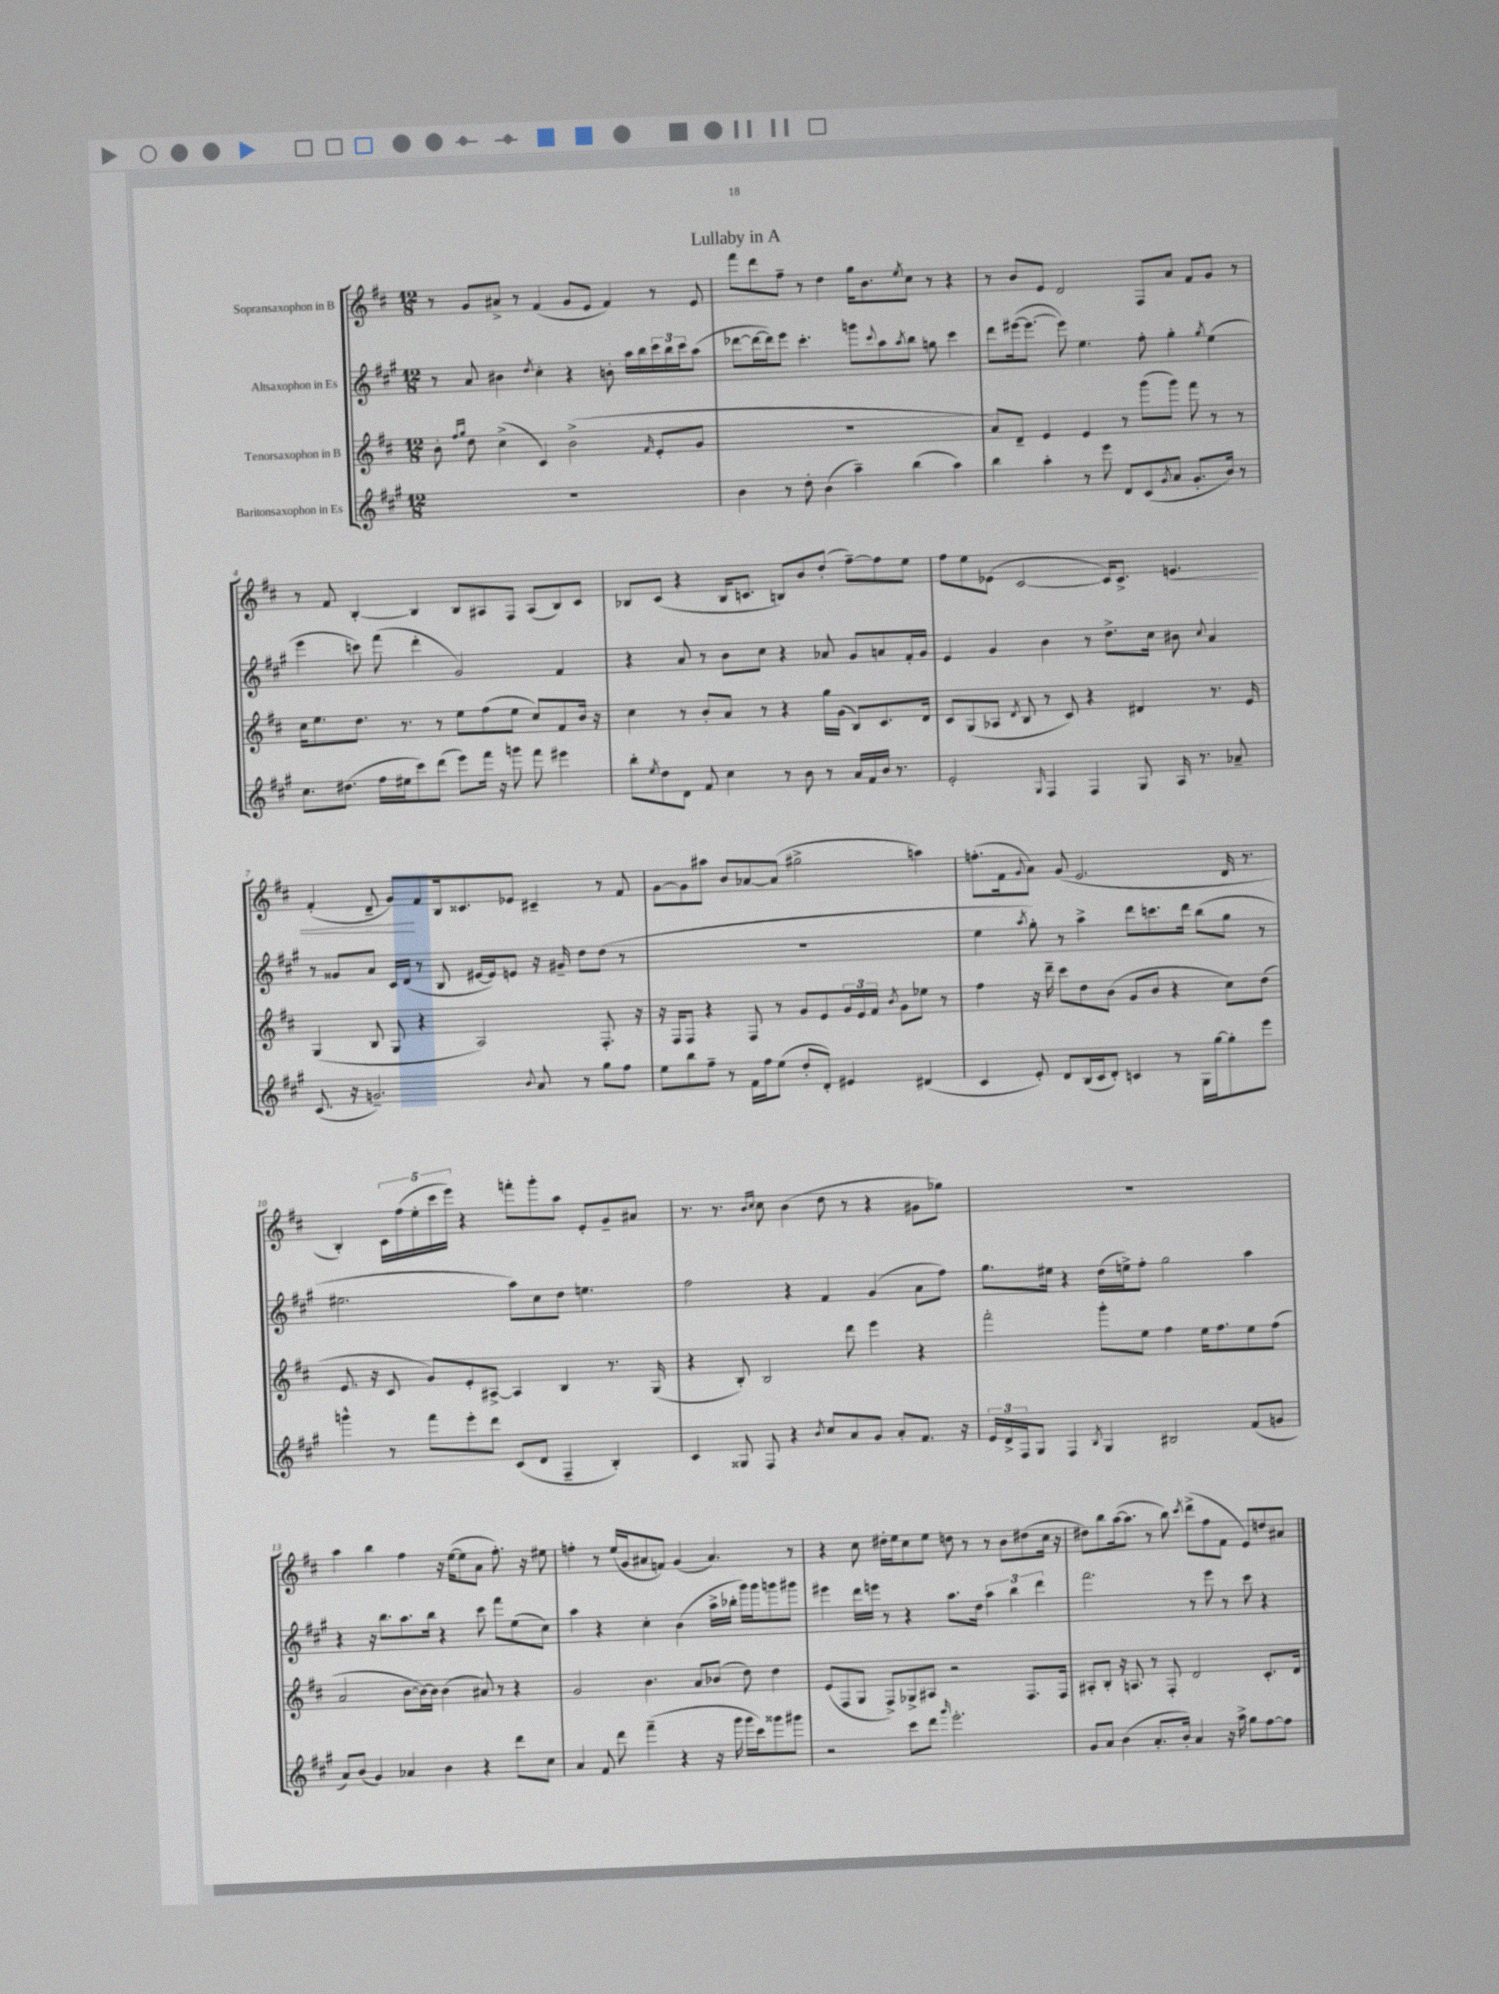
\header { title = "Lullaby in A" }
<<
\new StaffGroup <<
\new Staff = "s0" \with { instrumentName = "Sopransaxophon in B" } {
    \clef treble \key d \major \numericTimeSignature \time 12/8
    r8 g'8 ais'8-> r8 fis'4( g'8 e'8 fis'4) r8 e'8 |
    fis'''8 d'''8 fis''8-- r8 d''4 g''16 b'8. \acciaccatura { e''8 } cis''8 r8 r4 |
    r8 b'8 e'8 d'2 fis8 a'8 fis'8 g'8 r8 |
    r8 fis'8 b4~-. b4 b8 ais8 fis8 ais8( b8) cis'8 |
    bes8 cis'8( r4 bes16 c'8. b8) b'8 d''8-.( fis''8~--) fis''8 e''8 |
    fis''8 e''8 ees'8( cis'2~ cis'16) cis'8.-> e'4.\< |
    fis'4-.( d'8-- g'8\!) fis'8 b16 cisis'8. ees'8 cis'4-- r8 fis'8 |
    g'8~ g'8 ais''8 b'8 aes'8~ aes'8( gis''2-> a''4) |
    f''8.-.( fis'16 \appoggiatura { g'8 } a'8) g'8( e'2. d'16 r8. |
    b4-.) \tuplet 5/4 { cis'16 fis''16( e''16-. cis'''16 e'''16) } r4 f'''8-. g'''8-. a''8 e'8-. g'8-- ais'8 |
    r8. r8. \grace { b'16 cis''16 } cis''8 b'4( d''8 r8 r4 gis'8 ges''8) |
    R1. |
    a''4 b''4 fis''4 r16 e''16~( e''8 a'8 fis''8.-.) r16 eis''8 |
    f''4-. r8 e''16( g'16 ais'8 f'8) g'4( ais'4.) r8 |
    r4 cis''8 dis''16-. e''16 cis''8 e''8 d''8 r8 r8 b'8 dis''8( cis''16 r16 |
    dis''8) b''8 a''16~( a''8. r8 b''8) \acciaccatura { cis'''8 } d'''8->( fis''8 fis'8 e'8) d''8 ais'8 \bar "|." |
}
\new Staff = "s1" \with { instrumentName = "Altsaxophon in Es" } {
    \clef treble \key a \major \numericTimeSignature \time 12/8
    r8 a'8 bis'4 \acciaccatura { d''8 } cis''4-. r4 b'8-. a''16 b''16 \tuplet 3/2 { cis'''16 b''16 cis'''16 } a''8( |
    des'''8~ des'''16~ des'''16) e'''8 cis'''4.-. g'''8 \appoggiatura { cis'''8 } a''8 \acciaccatura { a''8 } b''8 g''8 cis'''4 |
    d'''8 eis'''16~( eis'''8.~ eis'''8) e''4. fis''8-. gis''4-. \acciaccatura { gis''8 } e''4( |
    e'''4 c'''8) fis'''8( d'''4-. gis'2) fis'4 |
    r4 a'8 r8 b'8 cis''8 r4 aes'8 gis'8 a'8 fis'16-. gis'16 |
    e'4 gis'4 b'4 r8 d''8.-> cis''16 bis'8 \appoggiatura { cis''8 } a'4 |
    r8 gisis'8 a'8 cis'16 d'16( r8 b8 eis'16~ eis'16) e'8 r16 gis'16-- d''8 d''8( r8 |
    R1. |
    e''4 \acciaccatura { a''8 } gis''8-.) r8 a''4-> d'''8 c'''8. d'''16 b''8( gis''8 r8 |
    eis''2. a''8) cis''8 d''8 e''4. |
    fis''2 r4 fis'4 gis'4( a'8 fis''8) |
    gis''8. eis''16 r4 d''16( e''16->) fis''8-. gis''2 a''4 |
    r4 r16 b''8. a''8. b''16 r4 cis'''8 fis'''8 e''8( cis''8) |
    a''4 r4 cis''4-. b'4( a''16-> bes''16-. gis'''16) gis'''16 g'''8 gis'''8 |
    eis'''4 d'''16 e'''16 r8 r4 a''8. d''16 \tuplet 3/2 { a''4 b''4 d'''4 } |
    fis'''2. r8 e'''8 r8 cis'''8 r4 \bar "|." |
}
\new Staff = "s2" \with { instrumentName = "Tenorsaxophon in B" } {
    \clef treble \key d \major \numericTimeSignature \time 12/8
    b'8-. \grace { fis''16 g''16 } d''8 cis''4->( cis'4) b'2->( \grace { fis'16 } e'8-. g'8 |
    R1. |
    a'8) d'8-- e'4 e'4 r8 g'''8( g'''8) fis'''8 r8 r8 |
    cis''16 e''8. d''8. r8. r8 e''8 fis''8( e''8 cis''8) fis'8 b'16 r16 |
    cis''4 r8 b'8-. a'8 r8 r4 g''16 g'16( b8) cis'8. d'16 |
    cis'8 g8( aes8 \acciaccatura { d'8 } b8 r8 cis'8) r4 dis'4 r8. e'16 |
    g4( b8 g8 r4 a2) fis8.-. r16 |
    r16 fis16 fis8 r4 fis8 r8 g'8 e'8 \tuplet 3/2 { g'16 e'16 fis'16 } \acciaccatura { b'8 } g'8 ees''8 r8 |
    fis''4 r16 d'''16-- cis'''8 d''8 b'8( g'8 b'8 r4 cis''8) d''8( |
    e'8. r16 cis'8 g'8) e'8-. ais8~-> ais4 b4 r8. g16( |
    r4 b8-.) b2 d'''8 e'''4 r4 |
    fis'''2-. g'''8-. e''8 fis''4 e''16 fis''8. e''8 fis''8( |
    a'2 b'8~ b'16~) b'16 b'4( ais'8) r8 r4 |
    g'2 b'4. a'8 bes'8( d''8) d''4 |
    e'8( fis8 g8 fis8->) ges8-> ais8 r2 fis8. fis16 |
    ais8-. b8-. r16 a8. r8 fis8-. d'2 cis'8.-. d'16 \bar "|." |
}
\new Staff = "s3" \with { instrumentName = "Baritonsaxophon in Es" } {
    \clef treble \key a \major \numericTimeSignature \time 12/8
    R1. |
    b'4 r8 d''8-. b'4( a''4--) b''4( a''4) |
    b''4 a''4-. r8 e'''8 d'8 cis'8( \acciaccatura { gis'8 } a'8 gis'8.-. b'16) r8 |
    cis''8. dis''8.( fis''16 eis''16 cis'''8) d'''8( e'''8) fis'''16 r16 g'''8 fis'''8 eis'''4 |
    b''8-. \acciaccatura { e''8 } d''8 d'8 fis'8 cis''4 r8 b'8 r8 a'16 fis'16 b'16 r8. |
    e'2-. \grace { gis16 } fis4 fis4 gis8 a16 r8. aes'8-- |
    cis'8.( r16 g'2.--) \appoggiatura { b'8 } a'8 r8 gis''8 fis''8 |
    e''8 b''8 fis''8-- r8 fis'16 fis''16 e''8( d''8-. d'8-.) eis'4 dis'4( |
    cis'4 e'8-.) d'8 b16( cis'16 d'8-.) c'4 r8 gis16 gis''16~ gis''8-. e'''8 |
    g'''4-^ r8 fis'''8 e'''8-. d'''8 cis'8( d'8 fis4-- b4-.) |
    cis'4 gisis8 fis8 r4 \acciaccatura { b'8 } cis''8 a'8 gis'8 a'8-. fis'8. r16 |
    \tuplet 3/2 { e'16 d'16-> fis16 } gis8 fis4 \acciaccatura { b8 } gis4 bis2 fis'8( g'8 |
    a'8) b'8( gis'4) aes'4 b'4 r4 d'''8 cis''8 |
    a'4 fis'8 d'''8 fis'''4--( r4 r16 gis'''16 gis'''16 cis'''16) gisis'''8 gis'''8 |
    r2 cis'''8 d'''8 \grace { gis'''16 } e'''2.-. |
    gis'8 a'8 b'4( a'8.-. b'16-.) a'4 r16 a''16-> gis''8 fis''8~ fis''8 \bar "|." |
}
>>
>>
